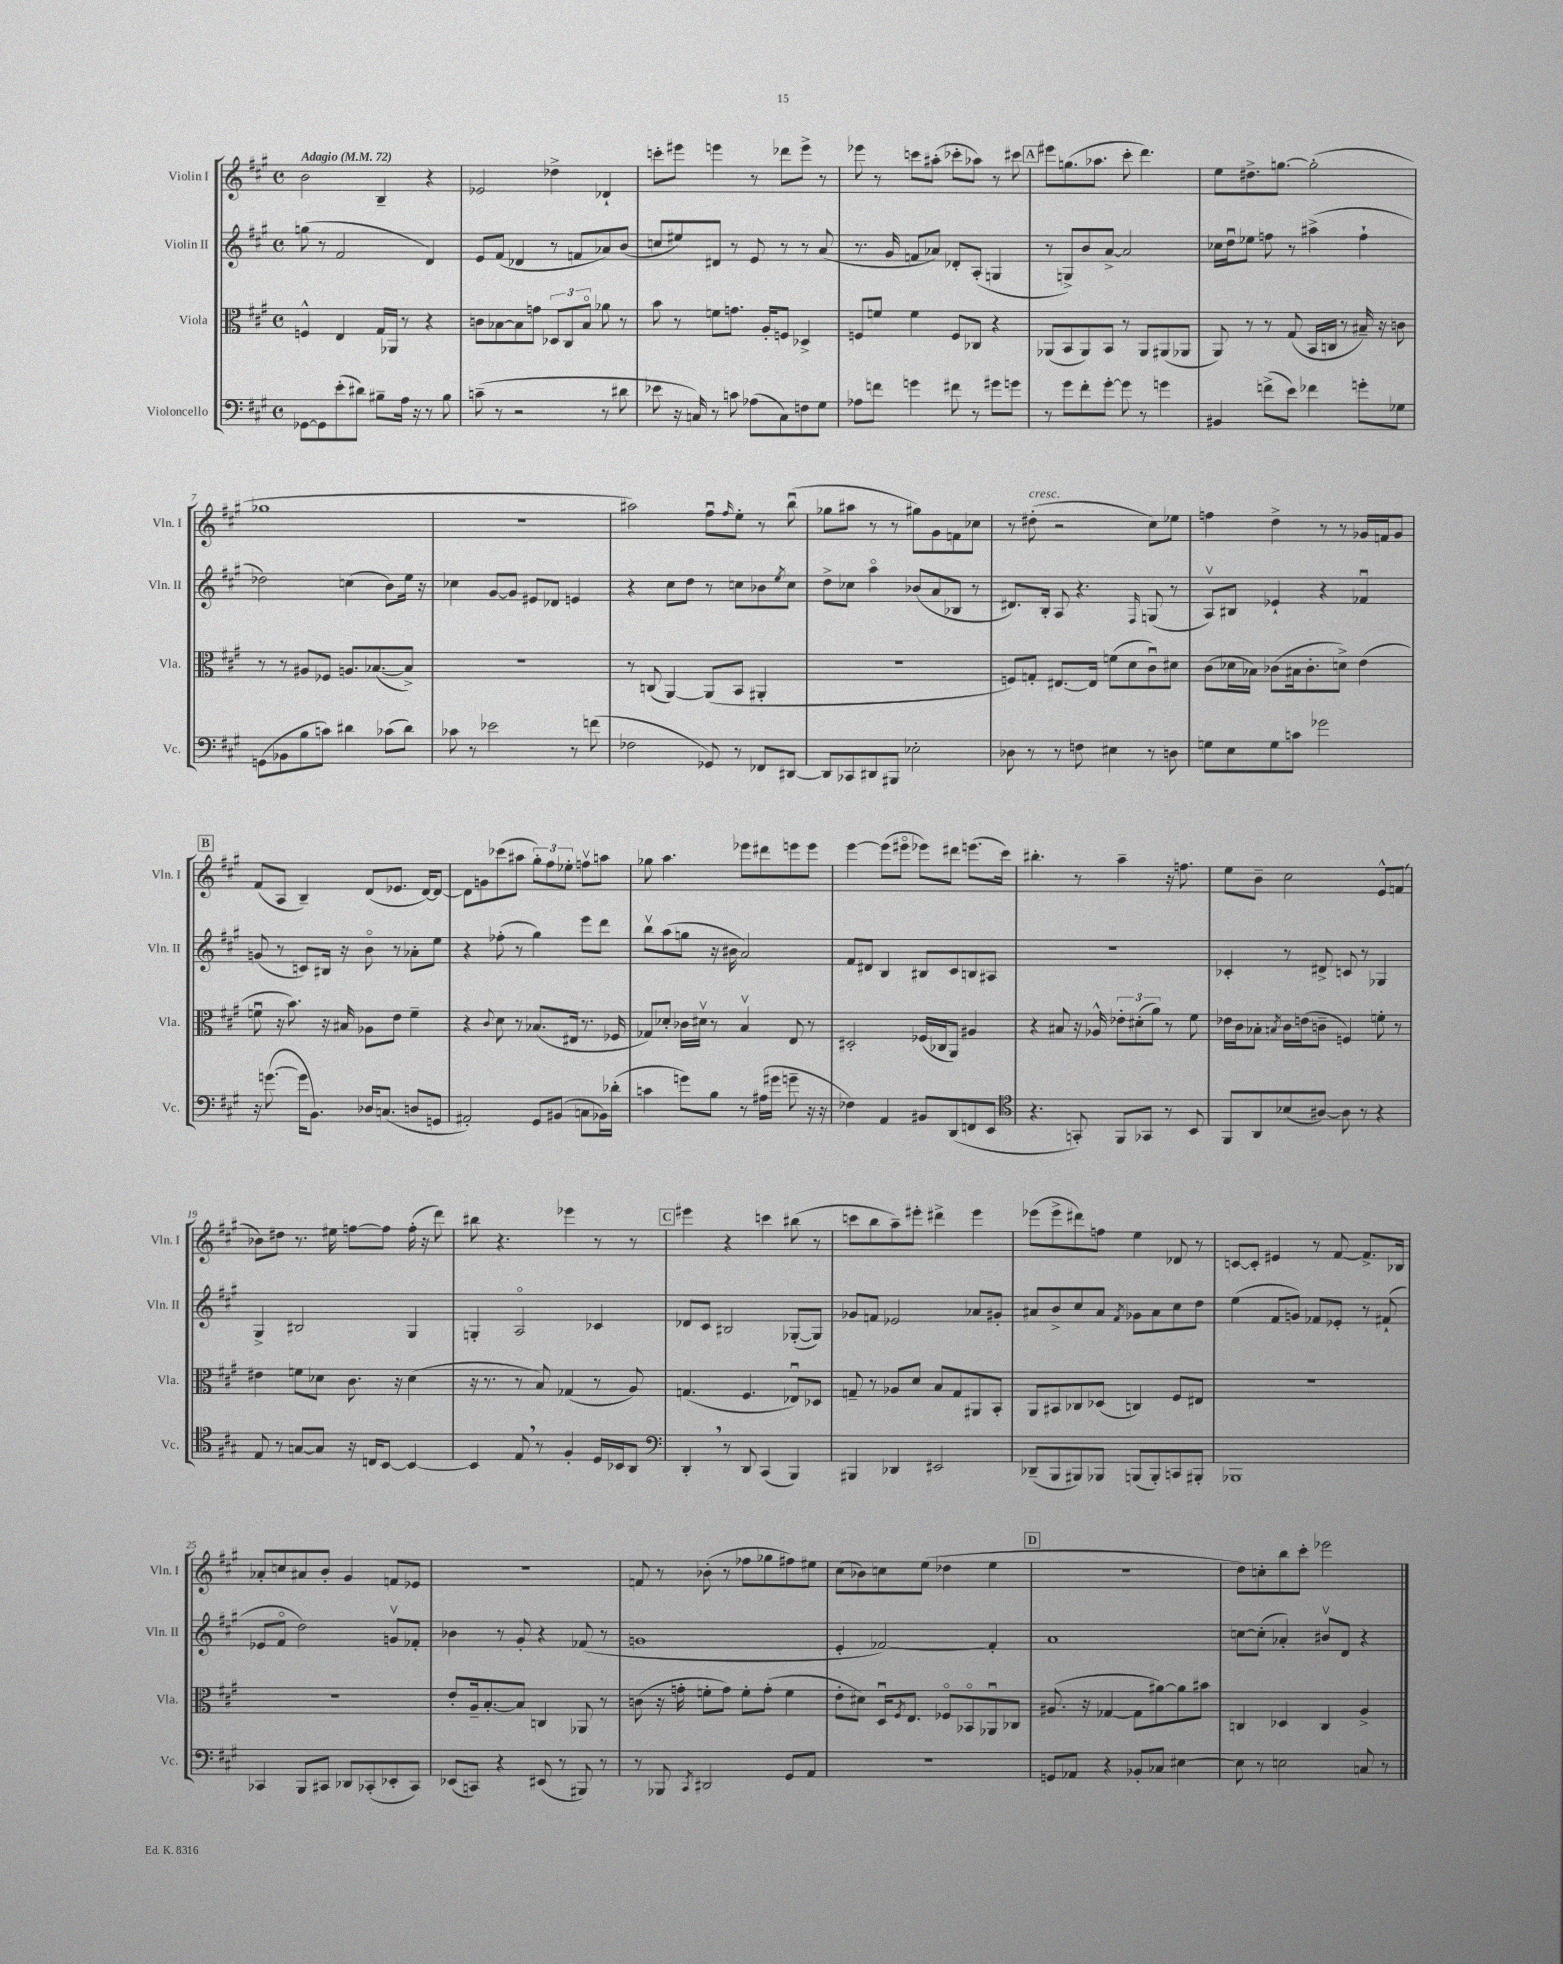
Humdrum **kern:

**kern	**kern	**kern	**kern
*staff4	*staff3	*staff2	*staff1
*clefF4	*clefC3	*clefG2	*clefG2
*k[f#c#g#]	*k[f#c#g#]	*k[f#c#g#]	*k[f#c#g#]
*M4/4	*M4/4	*M4/4	*M4/4
*met(c)	*met(c)	*met(c)	*met(c)
*MM72	*MM72	*MM72	*MM72
[8GG-	4F^^	(8gg	2b
8GG-]	.	8r	.
(8e'	4E	2f#	.
8d#)	.	.	.
8B#~	16G#	.	4B~
.	16AA-	.	.
16A	8r	.	.
16r	.	.	.
8r	4r	4d)	4r
8B#	.	.	.
=	=	=	=
(8c~	8c	8e	2e-
8r	[8B-	(8f#	.
2r	8B-]	4d-	.
.	8g	.	.
.	12D-	8r	4dd-^
.	12C#	.	.
.	.	8f	.
.	12B-o	.	.
8r	8a-	8a-)	4d-`
8d#	8r	(8b	.
=	=	=	=
8e-	8b	8cc	8ccc'
16r	8r	8ee#)	8eee#
16C)	.	.	.
8r	8f	8d#	4eee
8c	8.g	8r	.
(8A-	.	8e	8r
.	16A'	.	.
8C)	8F	8r	8ddd-
8F	4D-^	8r	8eee^
8G#	.	(8a	8r
=	=	=	=
8A-	8F	8.r	8eee-
8f	8f	.	8r
.	.	16g#	.
4g	4f	8f	8ccc
.	.	8a-)	(8aa#'
8f#	8F	8d-'	8ccc-'
8r	8C-	(8A'	8aa-)
8g#	4r	4G	8r
8g	.	.	8ccc#
=	=	=	=
8r	(8AA-	8r	8eee#
8g#	8BB	8G^)	(8.gg
8f#'	8AA-)	8b	.
.	.	.	8.aa-
[8g#'	8BB	[8a^	.
8g#]	8r	2a]	8ccc#'
8r	8AA-	.	4.ddd)
4g	(8AA#	.	.
.	8AA-	.	.
=	=	=	=
4BB#	8AA)	16cc-	8ee
.	.	16ddu	.
.	8r	8ee-	8.dd#^
(8f^	8r	8ff	.
.	.	.	[8.gg
8e)	(8G#	8r	.
4f-	16BB	(4aa#^	(2gg']
.	16C	.	.
.	8r	.	.
8g'	16B#~)	4ff`	.
.	16r	.	.
8G-	8c	.	.
=	=	=	=
(8GG	8r	2dd-)	1gg-
8BB-	8r	.	.
8B	8A#	.	.
8c)	8F-	.	.
4d#	8.A	(4cc	.
.	([8.B-	.	.
(8c-	.	8b)	.
8d#)	8B-^])	16ee	.
.	.	16r	.
=	=	=	=
8c-	1r	4cc-	1r
8r	.	.	.
2e-	.	[8g#	.
.	.	8g#]	.
.	.	8e#	.
.	.	8d-	.
8r	.	4e	.
(8f	.	.	.
=	=	=	=
2F-	8r	4r	2aa#)
.	(8C	.	.
.	[4AA)	8cc#	.
.	.	8dd	.
8GG-)	(8AA]	8r	8ff#u
.	.	.	16qqff#
8r	8BB	8cc	8ee'
8FF-	4AA#'	8b-	8r
.	.	8qee	.
[8DD#	.	8cc	(8bbu
=	=	=	=
8DD#]	1r	8dd^	8gg-
8CC-	.	8cc-	8aa#
8DD#	.	4aao	8r
8BBB#	.	.	8r
2E-'	.	(8b-	8gg#)
.	.	8a	8g#
.	.	8B-	8f
.	.	8r	8cc-
=	=	=	=
8D-	8F)	8.d#)	8r
8r	8G'	.	(8dd#'
.	.	16B'	.
8r	[8.E#	8A	2r
8F	.	4.r	.
.	16E#]	.	.
4E#	(8f	.	.
.	8d	.	.
.	.	16qqF#	.
8r	8c#u)	(8G	8cc#)
8D	8d#	8r	8ee-
=	=	=	=
8G	(8c#	8Av)	4ff
8E	16d-	8B#	.
.	16B-)	.	.
8G	(8c-	4e-`	4dd^
8c	16B#	.	.
.	8.c-'	.	.
2g-	.	4r	8r
.	8d^)	.	8r
.	(4e	4f-u	16g-
.	.	.	16f
.	.	.	8g-
=	=	=	=
16r	8fu	(8g	(8f#
([8.g	.	.	.
.	16r	8r	8A
.	8.b)	.	.
16g]	.	8c)	4B~)
8.BB)	.	.	.
.	16r	16B#	.
.	16B#	16r	.
16D-	8A-	8bo	(8d
(8.C	.	.	.
.	8e	8r	8.e-
8D	4f~	8a-'	.
.	.	.	[16d)
8GG	.	8ee	8d_
=	=	=	=
2AA#')	4r	4r	8d]
.	.	.	8g
.	8qqc#	.	.
.	8d	(8ff-'	(8ccc-
.	8r	8r	8aa#
8GG#	(8.B-	4gg#)	12gg#')
.	.	.	12ff#
(8BB#	.	.	.
.	.	.	12ee-'
.	16E#	.	.
8C	8.r	8eee	8ffv
16BB-)	.	8ddd	8aa
(16d-'	16F-	.	.
=	=	=	=
4c	8G-)	8bbv	8gg-
.	8d-'	(8aa	4.aa
8g)	16c-	8gg	.
.	16d#v	.	.
8B	8r	16r	.
.	.	16b#	.
8r	4Bv	2a)	8eee-
(16A#	.	.	8ddd#
16g#	.	.	.
8g~	8E	.	8eee
16r	8r	.	8eee
16r	.	.	.
=	=	=	=
4F-)	2D#'	8f#	[4eee
.	.	8d#	.
4AA	.	4B	(8eee]
.	.	.	8eee#o
8BB#	(16F-	8B#	8eee-)
.	16C-	.	.
(8DD	8AA)	8c#	8ddd#
8FF	4A#	8B	(8.eee
8EE	.	8A#	.
.	.	.	16ccc#)
=	=	=	=
*clefC4	*	*	*
4.r	4r	1r	4.bb#'
.	8B#	.	.
8GG')	16r	.	8r
.	16A-^^	.	.
8FF#	12e-'	.	4aa~
.	(12d#'	.	.
8GG-	.	.	.
.	12a)	.	.
8r	8r	.	16r
.	.	.	8.ff
8BB	8f#	.	.
=	=	=	=
8FF#	16e-	4c-'	8ee
.	16c#	.	.
8AA	8B-'	.	8b~
.	8qB	.	.
(8B-	16c#	8r	2cc#
.	(16e	.	.
[8A#)	8c~	8d#^	.
8A#]	4F)	8c	.
8r	.	8r	.
4r	8f'	4G-	8e^^
.	8r	.	(8f
=	=	=	=
8E	4e#	4G#^	8b-)
8r	.	.	8dd#
[8G	8f	2B#	8.r
8G]	8d-	.	.
.	.	.	16ee#
16r	8.c#	.	[8ff
16C	.	.	.
[8BB	.	.	8ff]
.	16r	.	.
4BB_	(4d-	4G#	(16ff'
.	.	.	16r
.	.	.	8ddd)
=	=	=	=
4BB]	16r	4G'	8bb#
.	8.r	.	.
.	.	.	4.r
8E	8r	2Ao	.
8r	8B)	.	.
4F#'	(4G-	.	4eee-
16D	8r	4c-	8r
16BB-	.	.	.
8AA	8A)	.	8r
=	=	=	=
*clefF4	*	*	*
4DD'	(4.G	8d-	4eee#
.	.	8c#	.
8r	.	2B#	4r
8DD	4.F#	.	.
(4CC#	.	.	4ccc
4BBB)	8E-u)	([8G-'	(8bb#
.	8D-	8G-])	8r
=	=	=	=
4BBB#	8G~	8g-	8ccc
.	8r	8f	8bb
4DD-	8A-	2e-	8aa~)
.	8d	.	8eee#'
2EE#	8B	.	4ddd#^
.	8G	.	.
.	8AA#	8a-	4eee#
.	8BB'	8g#'	.
=	=	=	=
(8DD-~	8AA	8a#	(8eee-
8BBB	8BB#	8b^	8eee-^
8BBB#)	8C-	8cc#	8ddd#)
8BBB-	(8D-	8a#	8ff
.	.	8qf#	.
(8BBB	4C)	8g-	4ee
8BBB')	.	8a#	.
8CC	8F#	8cc#	8d-
8BBB#'	8E#	8dd	8r
=	=	=	=
1BBB-	1r	(4ee	[8c
.	.	.	8c']
.	.	8f#	4e#
.	.	8g)	.
.	.	8f-	8r
.	.	8e-'	[8f#
.	.	8r	8.f#^]
.	.	(8f#`	.
.	.	.	16B-
=	=	=	=
4CC-	1r	8e-	8a-'
.	.	8f#o	8cc
8BBB	.	2dd)	8a#
8CC#	.	.	8b'
8DD-	.	.	4g#
(8CC-'	.	.	.
8EE-'	.	8gv	8f
8CC-)	.	8f-'	8e-
=	=	=	=
(8EE-	8e'	4b-	1r
8CC)	16A~	.	.
.	[8.B'	.	.
4r	.	8r	.
.	8B]	8g#'	.
(8EE#	4C	4r	.
8r	.	.	.
8BBB#)	8AA-	(8f-	.
8r	8r	8r	.
=	=	=	=
8r	(8c	1g	8f
8BBB-	16r	.	8r
.	16g'	.	.
8qCC#	.	.	.
2DD#	8f'	.	(8b-'
.	8g)	.	8r
.	8f'	.	8ff-
.	(8g'	.	8gg-
8GG#	4f	.	8ff#)
8AA	.	.	8ee#
=	=	=	=
1r	8e'	4e'	(8cc#
.	8d#)	.	8b-)
.	16Du	[2f-)	8cc
.	8qF#	.	.
.	8.E	.	.
.	.	.	(8ee
.	8F-o	.	4dd-
.	8BB-o	.	.
.	8AA-u	4f-']	4ee
.	8C-	.	.
=	=	=	=
8GG	(8.A#	1a	1r
8AA-	.	.	.
.	16r	.	.
4r	[4G-	.	.
8BB-'	8G-]	.	.
8C-	[8a#)	.	.
[4E#	8a#]	.	.
.	8b#	.	.
=	=	=	=
8E#]	4C	[8cc	8dd)
8r	.	(8cc']	8cc'
2E	4D-	4a-')	8bb
.	.	.	8ccc#'
.	4C	8b#v	2eee-
.	.	8d	.
8C	4A^	4r	.
8r	.	.	.
==	==	==	==
*-	*-	*-	*-
